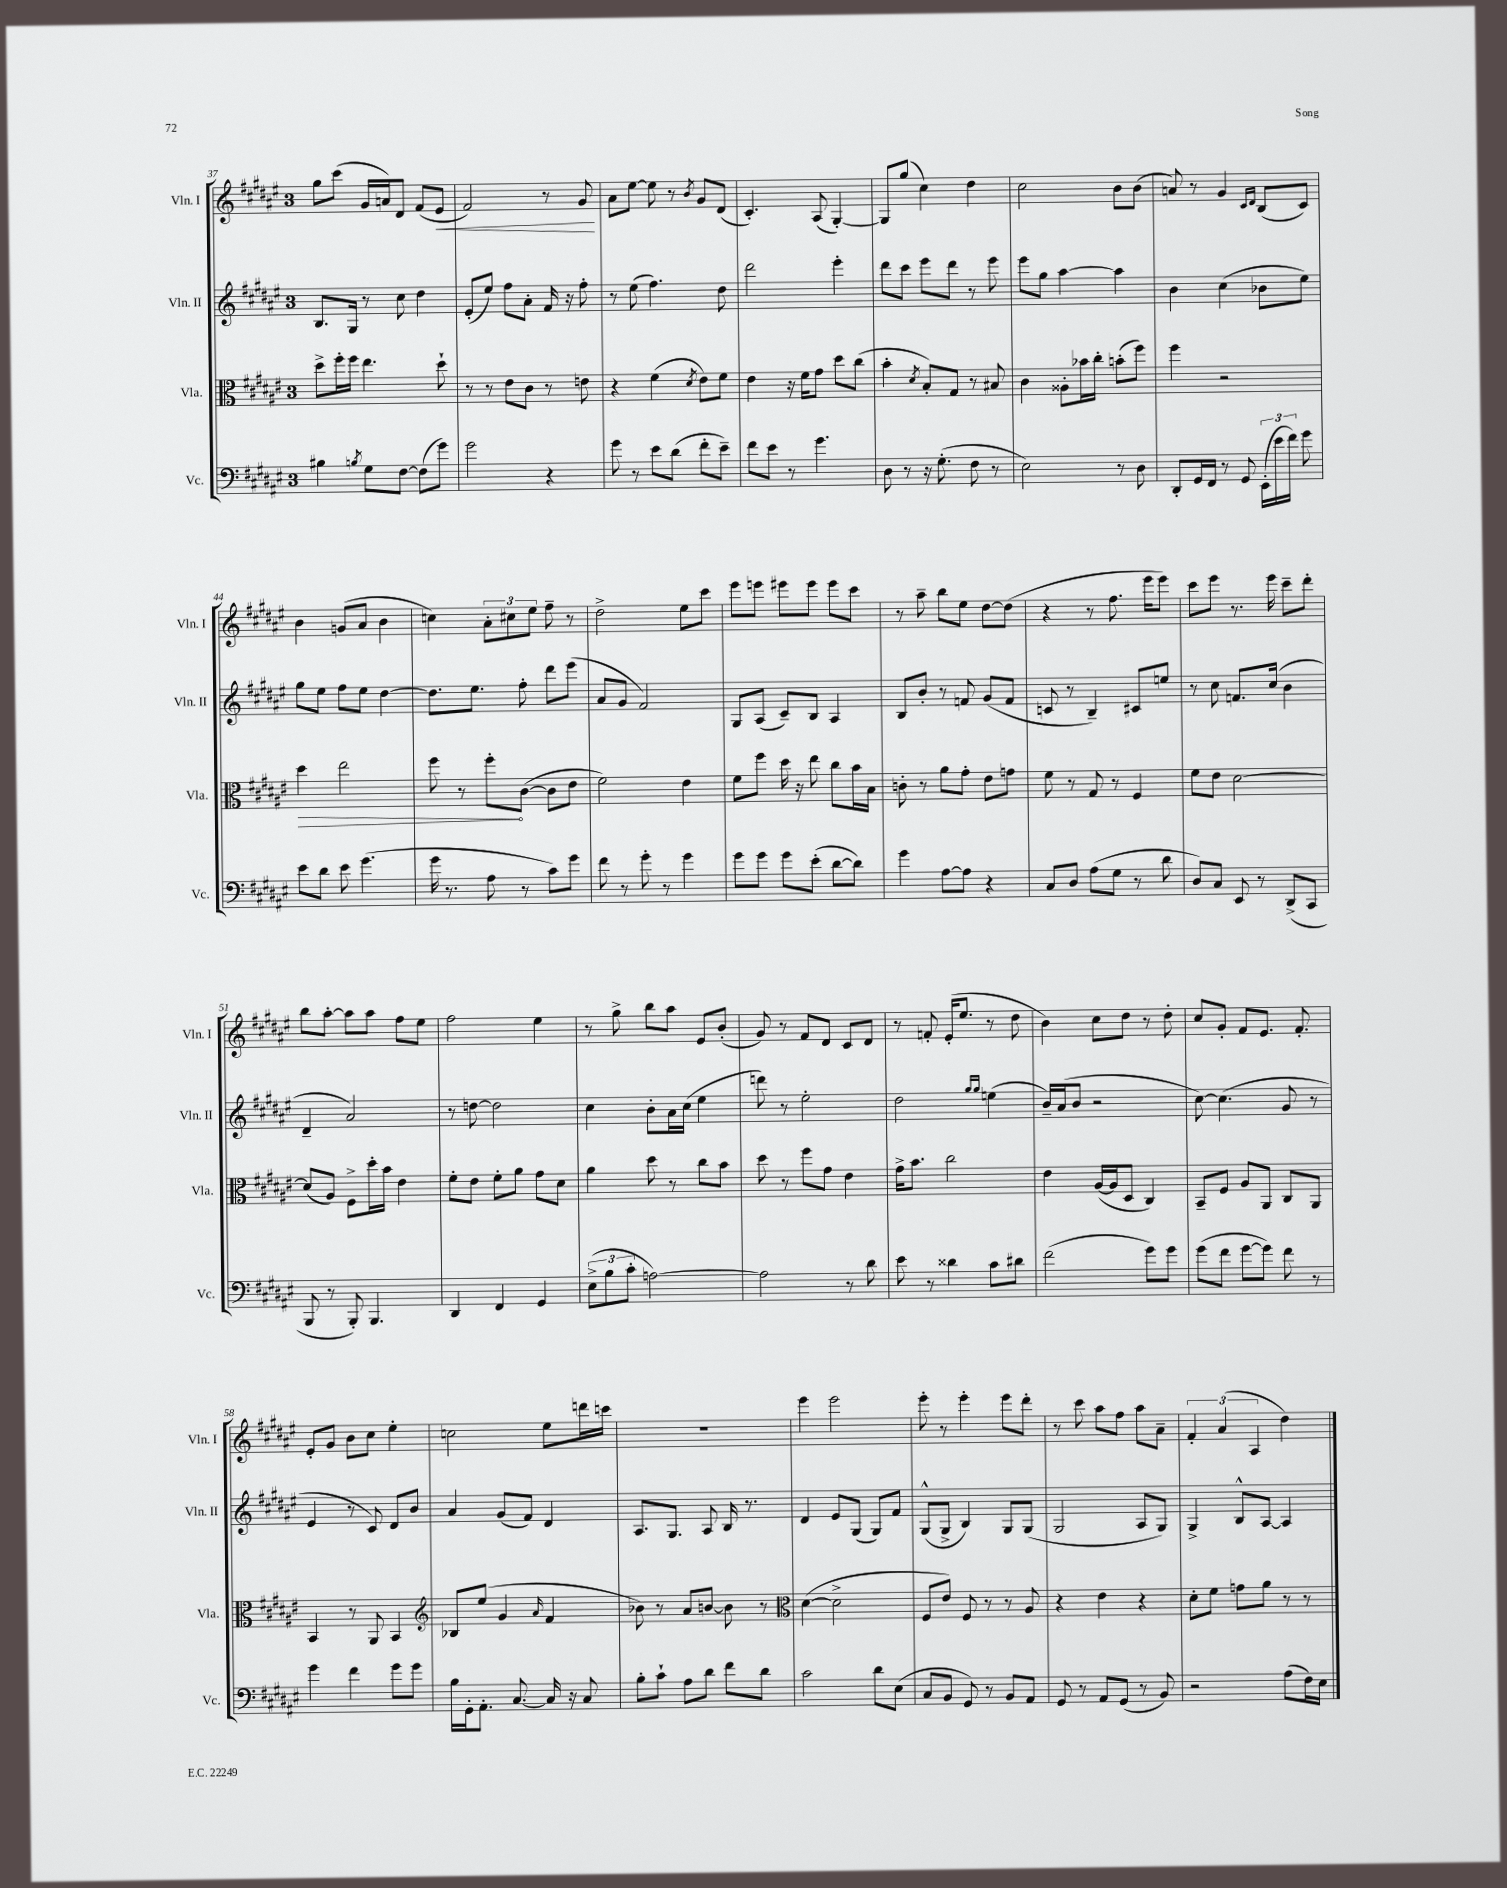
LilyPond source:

<<
\new StaffGroup <<
\new Staff = "s0" \with { instrumentName = "Vln. I" shortInstrumentName = "Vln. I" } {
    \clef treble \key fis \major \once \override Staff.TimeSignature.style = #'single-digit \time 3/4
    \autoBeamOff gis''8[ cis'''8]( gis'16[ a'16) dis'8] fis'8[( eis'8]\< |
    fis'2) r8 gis'8\! |
    ais'8[ eis''8]~ eis''8 r8 \acciaccatura { b'8 } gis'8[ dis'8]( |
    cis'4.-.) ais8( gis4~-.) |
    gis8[ gis''8]( cis''4) dis''4 |
    cis''2 b'8[ b'8]( |
    a'8) r8 gis'4 \grace { cis'16[ dis'16] } b8[( cis'8]) |
    b'4 g'8[( ais'8] b'4 |
    c''4) \tuplet 3/2 { ais'8[-. cis''8 eis''8] } fis''8-- r8 |
    dis''2-> eis''8[ cis'''8] |
    eis'''8[ e'''8] eis'''8[ eis'''8] eis'''8[ cis'''8] |
    r8 ais''8-- b''8[ eis''8] dis''8[~ dis''8]( |
    r4 r8 fis''8. eis'''16[ eis'''8]) |
    cis'''8[ eis'''8] r8. eis'''16 cis'''8[-- dis'''8]-. |
    b''8[ ais''8]~-. ais''8[ ais''8] fis''8[ eis''8] |
    fis''2 eis''4 |
    r8 gis''8-> b''8[ ais''8] eis'8[ b'8]-.( |
    gis'8) r8 fis'8[ dis'8] cis'8[ dis'8] |
    r8 f'8-. eis'16[-.( eis''8.] r8 dis''8 |
    b'4) cis''8[ dis''8] r8 dis''8-. |
    cis''8[ gis'8]-. fis'8[ eis'8.] fis'8.-. |
    eis'8[-. gis'8] b'8[ cis''8] eis''4-. |
    c''2 eis''8[ d'''16 c'''16] |
    R2. |
    eis'''4 eis'''2 |
    eis'''8-. r8 eis'''4-. eis'''8[ dis'''8]-. |
    r8 cis'''8 ais''8[ fis''8] ais''8[ ais'8]-- |
    \tuplet 3/2 { fis'4-. ais'4( ais4 } dis''4) \bar "|." |
}
\new Staff = "s1" \with { instrumentName = "Vln. II" shortInstrumentName = "Vln. II" } {
    \clef treble \key fis \major \once \override Staff.TimeSignature.style = #'single-digit \time 3/4
    \autoBeamOff b8.[ gis16] r8 cis''8 dis''4 |
    eis'8[-.( eis''8]) fis''8[ ais'8]-. fis'16 r16 fis''8-. |
    r8 eis''8( fis''4.) dis''8 |
    dis'''2 eis'''4-. |
    dis'''8[ cis'''8] eis'''8[ dis'''8] r8 eis'''8 |
    eis'''8[ gis''8] ais''4~ ais''4 |
    b'4 cis''4( bes'8[ eis''8]) |
    gis''8[ eis''8] fis''8[ eis''8] dis''4~ |
    dis''8.[ eis''8.] fis''8-. dis'''8[ eis'''8]( |
    ais'8[ gis'8] fis'2) |
    gis8[ ais8]( cis'8[--) b8] ais4 |
    b8[ b'8]-. r8 f'8 gis'8[( f'8] |
    c'8 r8 b4--) cis'8[ e''8] |
    r8 cis''8 f'8.[ cis''16]( b'4 |
    dis'4-- ais'2) |
    r8 d''8~ d''2 |
    cis''4 b'8[-. ais'16 cis''16]( eis''4 |
    d'''8) r8 eis''2-. |
    dis''2 \grace { gis''16[ gis''16] } e''4( |
    b'16[--) ais'16( b'8] r2 |
    cis''8~) cis''4.( gis'8 r8 |
    eis'4 r8 cis'8) dis'8[ b'8] |
    ais'4 gis'8[( fis'8]) dis'4 |
    ais8.[ gis8.] ais8 b16 r8. |
    dis'4 eis'8[ gis8]( gis8[) fis'8] |
    gis8[-^( gis8]-> b4) gis8[ gis8]( |
    gis2 ais8[ gis8]) |
    gis4-> b8[-^ ais8]~ ais4 \bar "|." |
}
\new Staff = "s2" \with { instrumentName = "Vla." shortInstrumentName = "Vla." } {
    \clef alto \key fis \major \once \override Staff.TimeSignature.style = #'single-digit \time 3/4
    \autoBeamOff dis''8[-> fis''16-. fis''16] eis''4. dis''8-! |
    r8 r8 eis'8[ cis'8] r8 e'8 |
    r4 fis'4( \acciaccatura { dis'8 } eis'8[) fis'8] |
    eis'4 r16 fis'16[ gis'8] dis''8[ cis''8]( |
    b'4-. \acciaccatura { dis'8 } b8[-.) gis8] r8 bis8 |
    cis'4 aisis8[-. bes'16 cis''16]-. b'8[-.( fis''8]) |
    fis''4 r2 |
    \once \override Hairpin.circled-tip = ##t dis''4\> eis''2 |
    fis''8 r8 fis''8[-.\! cis'8]~( cis'8[ eis'8] |
    fis'2) eis'4 |
    fis'8[ fis''8] dis''16 r16 eis''8 cis''8[ b'16 b16] |
    c'8-. r8 ais'8[ gis'8]-. eis'8[ g'8] |
    fis'8 r8 gis8 r8 fis4 |
    fis'8[ eis'8] dis'2~ |
    dis'8[( ais8]) fis8[-> dis''16-. b'16] eis'4 |
    fis'8[-. eis'8] fis'8[-. ais'8] gis'8[ dis'8] |
    ais'4 dis''8 r8 cis''8[ b'8] |
    dis''8 r8 fis''8[ gis'8] eis'4 |
    gis'16[-> b'8.] cis''2 |
    eis'4 ais16[~( ais16 dis8] cis4) |
    b,8[-- fis8] ais8[ ais,8] cis8[ ais,8] |
    b,4 r8 ais,8 b,4 |
    \clef treble bes8[ eis''8]( gis'4 \grace { ais'16 } fis'4 |
    bes'8) r8 ais'8[ b'8]~ b'8 r8 |
    \clef alto dis'4~( dis'2-> |
    fis8[ eis'8]) fis8 r8 r8 ais8 |
    r4 eis'4 r4 |
    dis'8[-. fis'8] g'8[ ais'8] r8 r8 \bar "|." |
}
\new Staff = "s3" \with { instrumentName = "Vc." shortInstrumentName = "Vc." } {
    \clef bass \key fis \major \once \override Staff.TimeSignature.style = #'single-digit \time 3/4
    \autoBeamOff bis4 \acciaccatura { b8 } gis8[ fis8]~ fis8[( gis'8]) |
    gis'2 r4 |
    gis'8 r8 eis'8[ dis'8]( fis'8[-. eis'8]--) |
    fis'8[ eis'8] r8 gis'4. |
    dis8 r8 r16 gis8.-.( fis8 r8 |
    eis2) r8 dis8 |
    dis,8[-. gis,16 fis,16] r8 gis,8 \tuplet 3/2 { eis,16[-.( eis'16 fis'16]) } gis'8 |
    eis'8[ dis'8] eis'8 gis'4.( |
    gis'16 r8. ais8 r8 cis'8[) gis'8] |
    fis'8 r8 gis'8-. r8 gis'4 |
    gis'8[ gis'8] gis'8[ eis'8]-.( dis'8[~ dis'8]) |
    gis'4 ais8[~ ais8] r4 |
    cis8[ dis8] ais8[( gis8] r8 dis'8 |
    dis8[) cis8] eis,8 r8 dis,8[->( cis,8] |
    b,,8 r8 b,,8-.) b,,4. |
    dis,4 fis,4 gis,4 |
    \tuplet 3/2 { eis8[->( b8 cis'8]-. } a2~) |
    a2 r8 dis'8 |
    eis'8 r8 disis'4 cis'8[ dis'8] |
    fis'2( gis'8[) gis'8] |
    gis'8[( fis'8] gis'8[~ gis'8]) fis'8 r8 |
    gis'4 fis'4 gis'8[ gis'8] |
    b16[ gis,16-. ais,8.]-. cis8.~ cis16 r16 cis8 |
    b8[-. cis'8]-! ais8[ dis'8] fis'8[ dis'8] |
    cis'2 dis'8[ eis8]( |
    cis8[ b,8] gis,8) r8 b,8[ ais,8] |
    gis,8 r8 ais,8[ gis,8]( r8 b,8) |
    r2 ais8[( fis16) eis16] \bar "|." |
}
>>
>>
\layout { \context { \Score currentBarNumber = #37 } }
